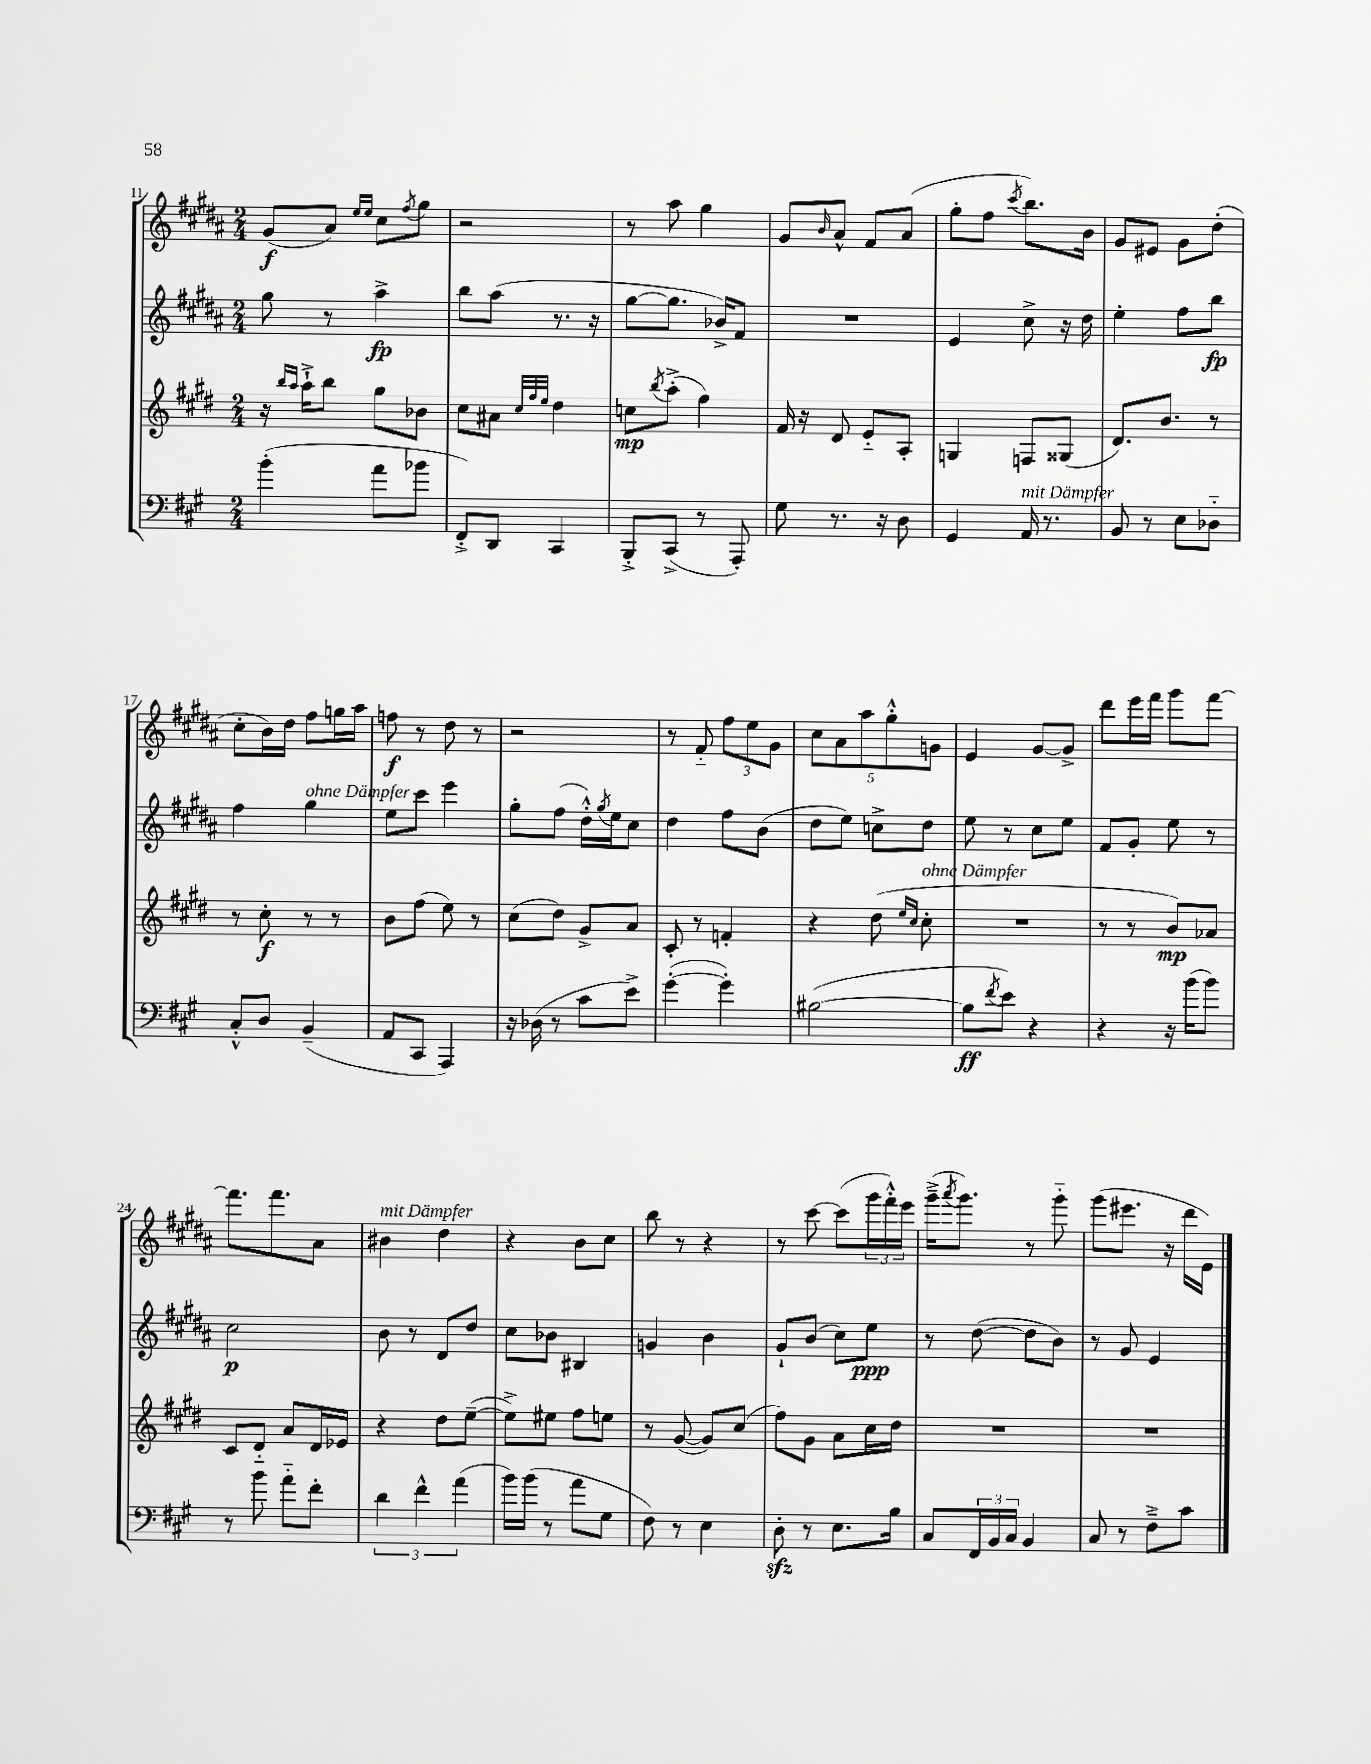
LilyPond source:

<<
\new StaffGroup <<
\new Staff = "s0" {
    \clef treble \key b \major \numericTimeSignature \time 2/4
    gis'8\f( ais'8) \grace { e''16 e''16 } cis''8 \acciaccatura { fis''8 } gis''8 |
    r2 |
    r8 ais''8 gis''4 |
    gis'8 \grace { b'16 } ais'8-^ fis'8 ais'8( |
    gis''8-. fis''8 \acciaccatura { cis'''8 } b''8.) b'16 |
    gis'8 eis'8 gis'8 dis''8-.( |
    cis''8-. b'16) dis''16 fis''8 g''16 ais''16 |
    f''8\f r8 dis''8 r8 |
    r2 |
    r8 fis'8-_ \tuplet 3/2 { fis''8 e''8 gis'8 } |
    \tuplet 5/4 { cis''8 ais'8 ais''8 gis''8-.-^ g'8 } |
    e'4 gis'8~ gis'8-> |
    dis'''8 e'''16 fis'''16 gis'''8 fis'''8~ |
    fis'''8. fis'''8. ais'8 |
    bis'4^\markup { \italic "mit Dämpfer" } dis''4 |
    r4 b'8 cis''8 |
    b''8 r8 r4 |
    r8 cis'''8~ cis'''8( \tuplet 3/2 { gis'''16 fis'''16-.-^) e'''16 } |
    gis'''16--->( \acciaccatura { ais'''8 } gis'''8.) r8 gis'''8-_ |
    gis'''8( eis'''8. r16 dis'''16 e'16) \bar "|." |
}
\new Staff = "s1" {
    \clef treble \key b \major \numericTimeSignature \time 2/4
    gis''8 r8 ais''4->\fp |
    b''8 ais''8( r8. r16 |
    gis''8~ gis''8. bes'16->) fis'8 |
    R2 |
    e'4 cis''8-> r16 dis''16 |
    e''4-. fis''8 b''8\fp |
    fis''4 gis''4^\markup { \italic "ohne Dämpfer" } |
    e''8 cis'''8 e'''4 |
    gis''8-. fis''8( dis''16-.-^) \acciaccatura { gis''8 } e''16 cis''8 |
    dis''4 fis''8 b'8( |
    dis''8 e''8) c''8-> dis''8 |
    e''8 r8 cis''8 e''8 |
    fis'8 gis'8-. e''8 r8 |
    cis''2\p |
    b'8 r8 dis'8 dis''8 |
    cis''8 bes'8 bis4 |
    g'4 b'4 |
    gis'8-! b'8( cis''8) e''8\ppp |
    r8 dis''8~( dis''8 b'8) |
    r8 gis'8 e'4 \bar "|." |
}
\new Staff = "s2" {
    \clef treble \key e \major \numericTimeSignature \time 2/4
    r16 \grace { b''16 a''16 } a''16-!-> b''8 gis''8 bes'8 |
    cis''8 ais'8 \grace { cis''32 fis''32 e''32 } dis''4 |
    c''8\mp \acciaccatura { b''8 } a''8-.->( fis''4) |
    fis'16 r16 dis'8 e'8-_ a8-. |
    g4 f8 gisis8( |
    dis'8.) b'8. r8 |
    r8 cis''8-.\f r8 r8 |
    b'8 fis''8( e''8) r8 |
    cis''8( dis''8) gis'8-> a'8 |
    cis'8-. r8 f'4-. |
    r4 dis''8( \grace { e''16 cis''16 } cis''8-.^\markup { \italic "ohne Dämpfer" } |
    R2 |
    r8 r8 b'8\mp) aes'8 |
    cis'8 dis'8-_ a'8 dis'16 ees'16 |
    r4 dis''8 e''8~--( |
    e''8->) eis''8 fis''8 e''8 |
    r8 gis'8~( gis'8) cis''8( |
    fis''8) gis'8 a'8 cis''16 dis''16 |
    R2 |
    R2 \bar "|." |
}
\new Staff = "s3" {
    \clef bass \key a \major \numericTimeSignature \time 2/4
    b'4-.( a'8 bes'8 |
    fis,8-.->) d,8 cis,4 |
    b,,8-.-> cis,8->( r8 a,,8-.) |
    gis8 r8. r16 d8 |
    gis,4 a,16^\markup { \italic "mit Dämpfer" } r8. |
    b,8 r8 e8 des8-_ |
    cis8-.-^ d8 b,4--( |
    a,8 cis,8 a,,4) |
    r16 des16( r8 cis'8 e'8->) |
    gis'4~-.( gis'4-.) |
    bis2~( |
    bis8\ff \acciaccatura { fis'8 } e'8) r4 |
    r4 r16 b'16( b'8) |
    r8 b'8 a'8-_ fis'8-. |
    \tuplet 3/2 { d'4 fis'4-^ a'4( } |
    b'16) b'16( r8 a'8 gis8 |
    fis8) r8 e4 |
    d8-.\sfz r8 e8. b16 |
    cis8 \tuplet 3/2 { fis,16 b,16 cis16 } b,4 |
    cis8 r8 fis8---> cis'8 \bar "|." |
}
>>
>>
\layout { \context { \Score currentBarNumber = #11 } }
